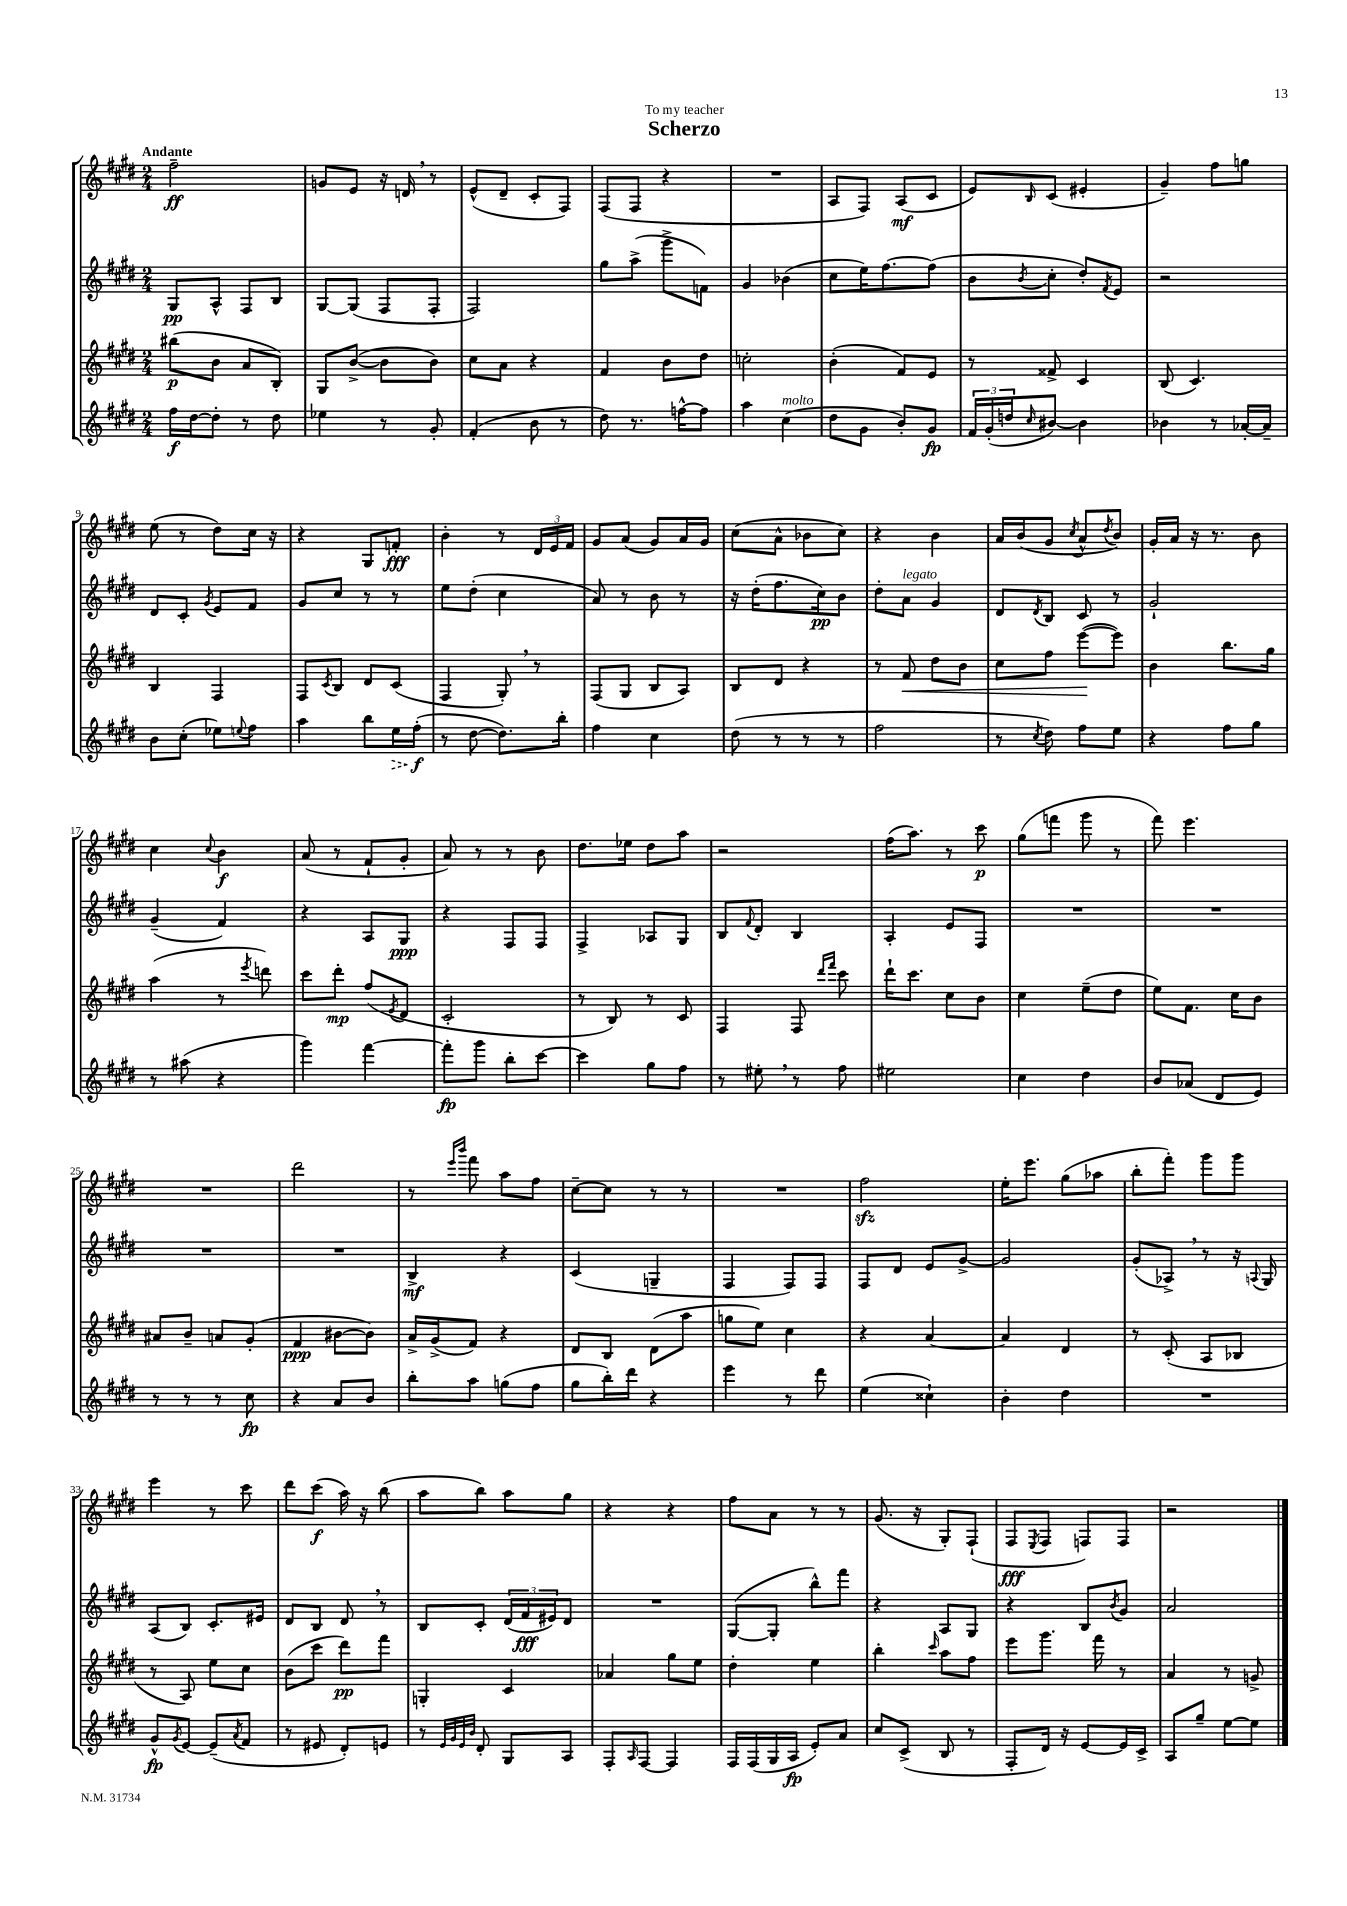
\header { title = "Scherzo" dedication = "To my teacher" }
<<
\new StaffGroup <<
\new Staff = "s0" {
    \clef treble \key e \major \numericTimeSignature \time 2/4 \tempo "Andante"
    fis''2--\ff |
    g'8 e'8 r16 d'16 \breathe r8 |
    e'8-^( dis'8-- cis'8-. fis8) |
    fis8( fis8 r4 |
    R2 |
    a8 fis8) a8\mf( cis'8 |
    e'8) \grace { b16 } cis'8( eis'4-. |
    gis'4--) fis''8 g''8 |
    e''8( r8 dis''8) cis''16 r16 |
    r4 gis8 f'8-.\fff |
    b'4-. r8 \tuplet 3/2 { dis'16 e'16 fis'16 } |
    gis'8 a'8( gis'8) a'16 gis'16 |
    cis''8( a'8-^ bes'8 cis''8) |
    r4 b'4 |
    a'16 b'16( gis'8 \acciaccatura { cis''8 } a'8-^ \acciaccatura { dis''8 } b'8) |
    gis'16-. a'16 r16 r8. b'8 |
    cis''4 \appoggiatura { cis''8 } b'4\f |
    a'8( r8 fis'8-! gis'8-. |
    a'8) r8 r8 b'8 |
    dis''8. ees''16 dis''8 a''8 |
    r2 |
    fis''16( a''8.) r8 cis'''8\p |
    gis''8( f'''8 gis'''8 r8 |
    fis'''8) e'''4. |
    R2 |
    dis'''2 |
    r8 \grace { e'''16 b'''16 } fis'''8 a''8 fis''8 |
    cis''8~-- cis''8 r8 r8 |
    R2 |
    fis''2\sfz |
    e''16-. e'''8. gis''8( aes''8 |
    b''8-. fis'''8-.) gis'''8 gis'''8 |
    e'''4 r8 cis'''8 |
    dis'''8 cis'''8\f( a''16) r16 b''8( |
    a''8 b''8) a''8 gis''8 |
    r4 r4 |
    fis''8 a'8 r8 r8 |
    gis'8.( r16 gis8-.) fis8-!( |
    fis8\fff \acciaccatura { e8 } fis8 f8) f8 |
    r2 \bar "|." |
}
\new Staff = "s1" {
    \clef treble \key e \major \numericTimeSignature \time 2/4
    gis8\pp a8-^ fis8 b8 |
    gis8~ gis8( fis8 fis8-. |
    fis2) |
    gis''8 a''8->( gis'''8-> f'8) |
    gis'4 bes'4( |
    cis''8 e''16) fis''8.~ fis''8( |
    b'8 \acciaccatura { b'8 } cis''8-. dis''8-.) \acciaccatura { fis'8 } e'8 |
    r2 |
    dis'8 cis'8-. \acciaccatura { gis'8 } e'8 fis'8 |
    gis'8 cis''8 r8 r8 |
    e''8 dis''8-.( cis''4 |
    a'8) r8 b'8 r8 |
    r16 dis''16-.( fis''8. cis''16\pp) b'8 |
    dis''8-. a'8^\markup { \italic "legato" } gis'4 |
    dis'8 \acciaccatura { dis'8 } b8 cis'8 r8 |
    gis'2-! |
    gis'4--( fis'4) |
    r4 a8 gis8\ppp |
    r4 fis8 fis8 |
    fis4-> aes8 gis8 |
    b8 \appoggiatura { fis'8 } dis'8-. b4 |
    a4-. e'8 fis8 |
    R2 |
    R2 |
    R2 |
    R2 |
    b4->\mf r4 |
    cis'4( g4-- |
    fis4 fis8) fis8 |
    fis8 dis'8 e'8 gis'8~-> |
    gis'2 |
    gis'8-.( aes8->) \breathe r8 r16 \appoggiatura { a8 } gis16 |
    a8( b8) cis'8.-. eis'16 |
    dis'8 b8 dis'8 \breathe r8 |
    b8 cis'8-. \tuplet 3/2 { dis'16( fis'16\fff eis'16) } dis'8 |
    R2 |
    gis8~( gis8-. b''8-^) fis'''8 |
    r4 a8 gis8 |
    r4 b8 \acciaccatura { b'8 } gis'8 |
    a'2 \bar "|." |
}
\new Staff = "s2" {
    \clef treble \key e \major \numericTimeSignature \time 2/4
    bis''8\p( b'8 a'8 b8-.) |
    gis8 b'8~->( b'8 b'8) |
    cis''8 a'8 r4 |
    fis'4 b'8 dis''8 |
    c''2-. |
    b'4-.( fis'8) e'8 |
    r8 fisis'8-> cis'4 |
    b8( cis'4.) |
    b4 fis4 |
    fis8 \acciaccatura { cis'8 } b8 dis'8 cis'8( |
    fis4 gis8-.) \breathe r8 |
    fis8( gis8 b8 a8) |
    b8 dis'8 r4 |
    r8 fis'8\< dis''8 b'8 |
    cis''8 fis''8 e'''8~\!( e'''8) |
    b'4 b''8. gis''16 |
    a''4( r8 \acciaccatura { e'''8 } d'''8) |
    cis'''8 dis'''8-.\mp fis''8( \acciaccatura { e'8 } dis'8 |
    cis'2-. |
    r8 b8) r8 cis'8 |
    fis4 fis8 \grace { dis'''16 fis'''16 } cis'''8 |
    dis'''16-! cis'''8. cis''8 b'8 |
    cis''4 e''8--( dis''8 |
    e''8) fis'8. cis''16 b'8 |
    ais'8 b'8-- a'8 gis'8-.( |
    fis'4\ppp bis'8~ bis'8) |
    a'16-> gis'16->( fis'8) r4 |
    dis'8 b8 dis'8( a''8 |
    g''8 e''8) cis''4 |
    r4 a'4~ |
    a'4 dis'4 |
    r8 cis'8-.( a8 bes8 |
    r8 a8) e''8 cis''8 |
    b'8( cis'''8 dis'''8\pp) fis'''8 |
    g4-. cis'4 |
    aes'4 gis''8 e''8 |
    dis''4-. e''4 |
    b''4-. \grace { cis'''16 } a''8 fis''8 |
    e'''8 gis'''8. fis'''16 r8 |
    a'4 r8 g'8-> \bar "|." |
}
\new Staff = "s3" {
    \clef treble \key e \major \numericTimeSignature \time 2/4
    fis''16\f dis''16~ dis''8-. r8 dis''8 |
    ees''4 r8 gis'8-. |
    fis'4-.( b'8 r8 |
    dis''8) r8. f''16~-^ f''8 |
    a''4 cis''4^\markup { \italic "molto" }( |
    dis''8 gis'8 b'8-.) gis'8\fp |
    \tuplet 3/2 { fis'16 gis'16-.( d''16 } \grace { cis''16 } bis'8~) bis'4 |
    bes'4 r8 aes'16~-. aes'16-- |
    b'8 cis''8-.( ees''8) \appoggiatura { e''8 } fis''8 |
    a''4 b''8 \once \override Hairpin.style = #'dashed-line e''16\> fis''16-.\f\!( |
    r8 dis''8~ dis''8.) b''16-. |
    fis''4 cis''4 |
    dis''8( r8 r8 r8 |
    fis''2 |
    r8 \acciaccatura { cis''8 } dis''8) fis''8 e''8 |
    r4 fis''8 gis''8 |
    r8 ais''8( r4 |
    gis'''4) fis'''4~ |
    fis'''8-.\fp gis'''8 b''8-. cis'''8~ |
    cis'''4 gis''8 fis''8 |
    r8 eis''8-. \breathe r8 fis''8 |
    eis''2 |
    cis''4 dis''4 |
    b'8 aes'8( dis'8 e'8) |
    r8 r8 r8 cis''8\fp |
    r4 a'8 b'8 |
    b''8-. a''8 g''8( fis''8 |
    gis''8 b''16-.) dis'''16 r4 |
    e'''4 r8 dis'''8 |
    e''4( cisis''4-!) |
    b'4-. dis''4 |
    R2 |
    gis'8-^\fp \acciaccatura { gis'8 } e'8~ e'8--( \acciaccatura { a'8 } fis'8 |
    r8 eis'8 dis'8-.) e'8 |
    r8 \grace { e'32 gis'32 e'32 b'32 } dis'8-. gis8 a8 |
    fis8-. \grace { a16 } fis8~ fis4 |
    fis16 fis16( gis16 a16\fp e'8-.) a'8 |
    cis''8 cis'8->( b8 r8 |
    fis8-. dis'16) r16 e'8~ e'16 cis'16-> |
    a8 gis''8-- e''8~ e''8 \bar "|." |
}
>>
>>
